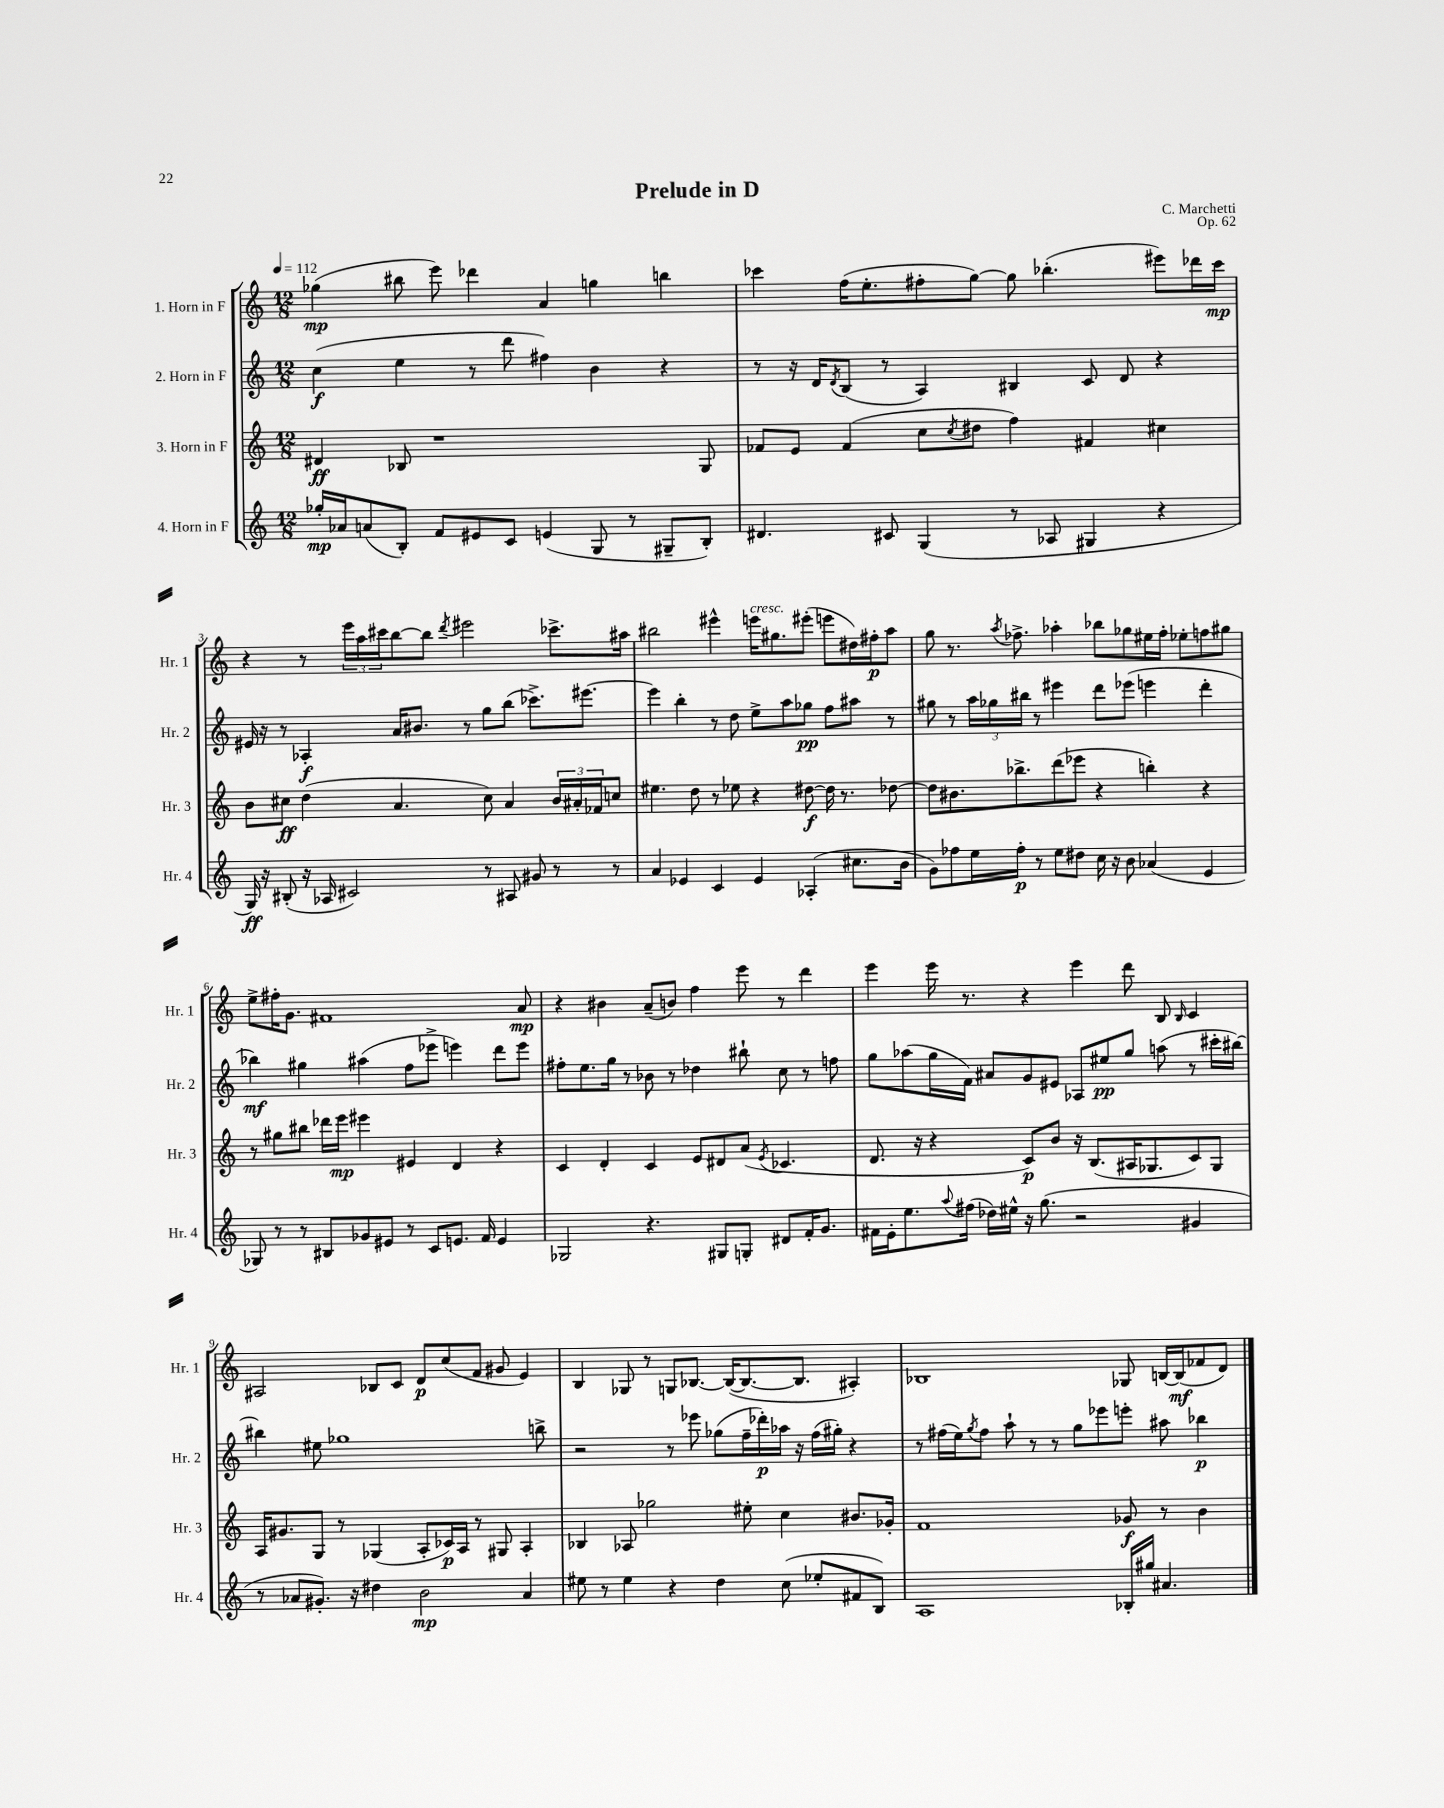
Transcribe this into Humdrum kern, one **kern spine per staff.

**kern	**kern	**kern	**kern
*staff4	*staff3	*staff2	*staff1
*clefG2	*clefG2	*clefG2	*clefG2
*k[]	*k[]	*k[]	*k[]
*M12/8	*M12/8	*M12/8	*M12/8
*MM112	*MM112	*MM112	*MM112
16gg-'/LL	4d#/	(4cc\	(4gg-\
16a-/J	.	.	.
(8a/	.	.	.
8B'/J)	8B-/	4ee\	8bb#\
8f/L	1r	.	8eee\)
8e#/	.	8r	4ddd-\
8c/J	.	8ddd\	.
(4e/	.	4ff#\)	4a/
8G/	.	4b\	4gg\
8r	.	.	.
8G#~/L	.	4r	4bb\
8B'/J)	8G/	.	.
=	=	=	=
4.d#/	8f-/L	8r	4ccc-\
.	8e/J	16r	.
.	.	16d/LK	.
.	.	8qd/	.
.	(4f-/	(8B/J	(16ff\LK
.	.	.	8.ee'\
8c#/	.	8r	.
(4G/	8cc\L	4A/)	8ff#'\
.	8qcc/	.	.
.	8dd#\J	.	[8gg\J)
8r	4ff\)	4B#/	8gg\]
8A-/	.	.	(4.bb-'\
4G#/	4f#/	8c/	.
.	.	8d/	.
4r	4cc#\	4r	8eee#\L)
.	.	.	16ddd-\L
.	.	.	16ccc-\JJ
=	=	=	=
16G/)	8b\L	16e#/	4r
16r	.	16r	.
(8B#'/	8cc#\J	8r	.
16r	(4dd\	4A-'/	8r
16A-/	.	.	.
2c#/)	.	.	24eee\LL
.	.	.	24aa\
.	.	.	24ccc#\J
.	4.a/	16a/LK	[8bb\
.	.	8.b#/J	.
.	.	.	8bb\]J
.	.	.	8qddd/
.	.	8r	2eee#\
8r	8cc#\)	8gg\L	.
8A#/	4a/	(8bb\J	.
8g#/	.	8.ccc-^\L)	.
8r	24b/LL	.	8.ccc-^\L
.	24a#'/	.	.
.	.	[8.eee#\J	.
.	24f-/J	.	.
8r	8cc/J	.	.
.	.	.	16aa#\Jk
=	=	=	=
4a/	4.ee#\	4eee#\]	2bb#\
4e-/	.	4bb'\	.
.	8dd\	.	.
4c/	8r	8r	4eee#^^\
.	8ee-\	8dd\	.
4e-/	4r	8ee^\L	16eee\LK
.	.	.	8.gg#\
.	.	8aa\	.
(4A-'/	[8dd#\	8gg-\J	(8eee#'\J
.	16dd#\]	8ff\L	8eee\L
.	8.r	.	.
8.cc#\L	.	8aa#\J	16dd#\L)
.	.	.	16ff#'\J
.	[8dd-\	8r	8aa\J
16b\Jk	.	.	.
=	=	=	=
8g\L)	8dd-\]L	8gg#\	8gg\
8ff-\	8.b#\	8r	8.r
16ee\L	.	24aa\LL	.
.	.	24gg-\	.
.	.	.	8qaa/
16ff-'\JJ	8.bb-^\	.	8.ff-^\
.	.	24bb#\JJ	.
8r	.	8r	.
8ee\L	(8ddd\	4eee#\	4aa-'\
8dd#\J	8eee-\J	.	.
16cc\	4r	8ddd\L	8bb-\L
16r	.	.	.
8b\	.	(8eee-\J	8gg-\
(4a-/	4bb'\)	4eee\	16ee#\L
.	.	.	16ff-'\JJ
.	.	.	8ee-'\L
4e/	4r	4ddd'\	8ff\
.	.	.	8gg#\J
=	=	=	=
8G-/)	8r	4bb-\)	8ee^\L
8r	8gg#\L	.	16ff#'\K
.	.	.	8.g\J
8r	8bb#\J	4gg#\	.
8B#/L	16ddd-\LL	.	1f#
.	16eee\JJ	.	.
8g-/	4eee#\	(4aa#\	.
8e#/J	.	.	.
8r	4e#/	8ff\L	.
8c/L	.	8eee-^\J	.
8.e/J	4d/	4eee\)	.
16f/	.	.	.
4e/	4r	8ddd\L	.
.	.	8eee\J	8a/
=	=	=	=
2G-/	4c/	8ff#'\L	4r
.	.	8.ee\	.
.	4d'/	.	4b#\
.	.	16gg\Jk	.
.	.	8r	.
4.r	4c/	8b-\	(8a~/L
.	.	8r	8b/J)
.	8e/L	4dd-\	4ff\
8G#/L	8d#/	.	.
8G'/J	(8a/J	8bb#`\	8eee\
.	8qe/	.	.
8d#/L	4.c-/	8cc\	8r
16f'/K	.	8r	4ddd\
8.g/J	.	.	.
.	.	8ff\	.
=	=	=	=
16f#\LL	8.d/	8gg\L	4eee\
16e'\J	.	.	.
8.ee\	.	(8aa-\	.
.	16r	.	.
.	4r	16gg\L	16eee\
8qqaa/	.	.	.
(16ff#\Jk	.	16f\JJ)	8.r
16dd-\LL)	.	8a#/L	.
16ee#^^\JJ	.	.	.
16r	8c/L)	8g/	4r
(8.gg\	.	.	.
.	8b/J	8e#/J	.
2r	16r	8A-/L	4eee\
.	(8.B/L	.	.
.	.	8ee#/	.
.	16A#/K	8gg/J	8ddd\
.	8.G-/	.	.
.	.	(8aa\	8B/
.	.	.	16qqB/
4g#/	8c/)	8r	4c/
.	8G-/J	16ccc#'\LL	.
.	.	[16bb#\JJ)	.
=	=	=	=
8r	16A/LK	4bb#\]	2A#/
.	8.g#/	.	.
8a-/L	.	.	.
8.g#'/J)	8G/J	8ee#\	.
.	8r	1gg-	.
16r	.	.	.
4dd#\	(4G-/	.	8B-/L
.	.	.	8c/J
2b\	8A'/L	.	8d/L
.	16c-/L)	.	(8cc/
.	16A/JJ	.	.
.	8r	.	8f/J
.	8G#/	.	8g#/
4a-/	4A'/	.	4e/)
.	.	8bb^\	.
=	=	=	=
8ee#\	4B-/	2r	4B/
8r	.	.	.
4ee#\	8A-/	.	8G-/
.	2gg-\	.	8r
4r	.	8r	8G/L
.	.	8eee-\	[8.B-/J
4dd\	.	(8gg-\L	.
.	.	.	(16B-/_LK
.	8ee#'\	16ff~\L	8.B-/_
.	.	16ddd-'\)	.
(8cc\	4cc\	16aa-\JJ	.
.	.	16r	8.B-/]J
8ee-'/L	.	(16ff\LL	.
.	.	16gg#'\JJ)	.
8f#/	8.b#/L	4r	4A#'/)
8B/J)	.	.	.
.	16g-'/Jk	.	.
=	=	=	=
1A	1f	8r	1B-
.	.	(16ff#\LL	.
.	.	16ee\J)	.
.	.	8qgg/	.
.	.	8ff#\J	.
.	.	8aa`\	.
.	.	8r	.
.	.	8r	.
.	.	8gg\L	.
.	.	8eee-\	.
16B-'/LL	8g-/	8eee'\J	8G-/
16gg#/JJ	.	.	.
4.a#/	8r	8aa#\	[16B/LL
.	.	.	(16B/]J
.	4b\	4bb-\	8f-/
.	.	.	8d/J)
==	==	==	==
*-	*-	*-	*-
